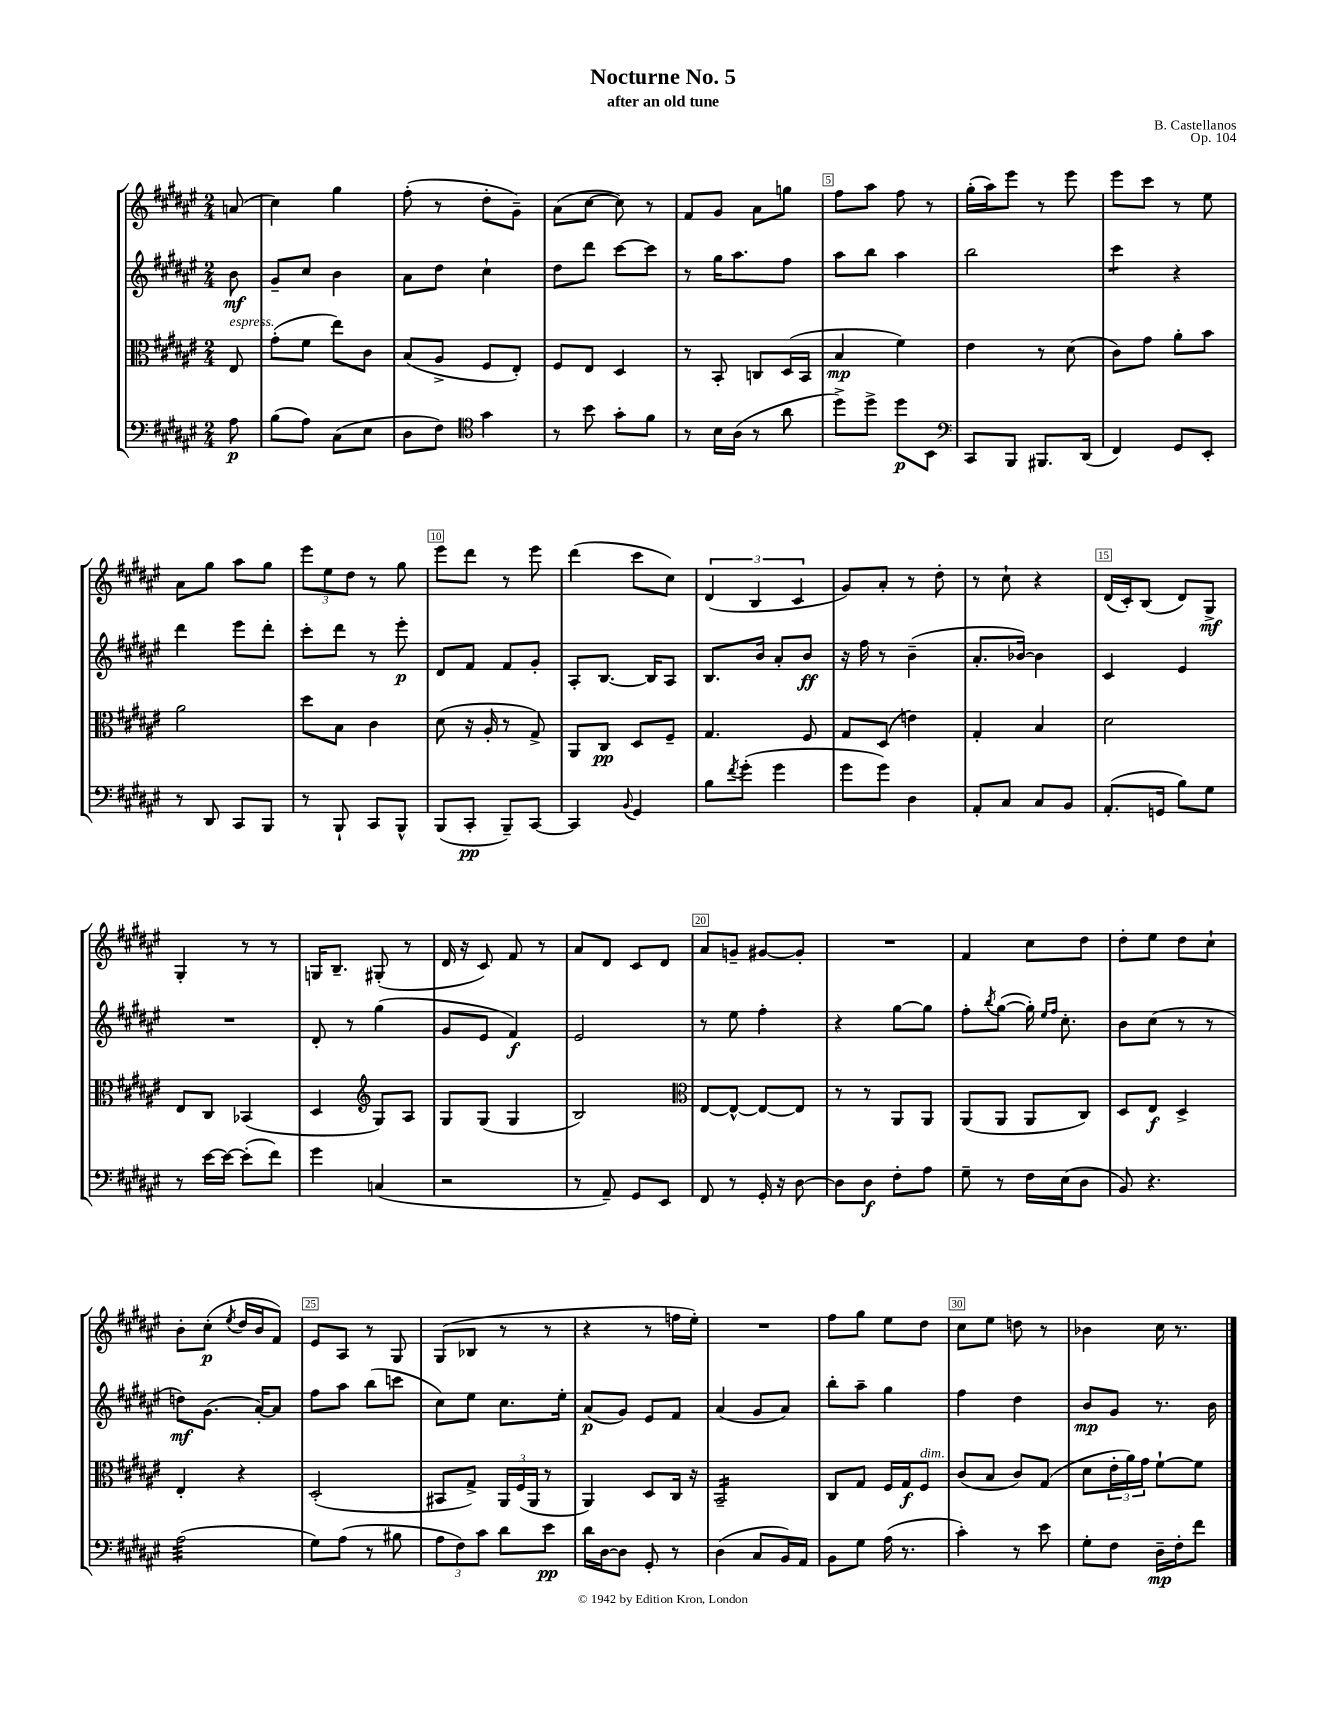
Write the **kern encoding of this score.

**kern	**kern	**kern	**kern
*staff4	*staff3	*staff2	*staff1
*clefF4	*clefC3	*clefG2	*clefG2
*k[f#c#g#d#a#e#]	*k[f#c#g#d#a#e#]	*k[f#c#g#d#a#e#]	*k[f#c#g#d#a#e#]
*M2/4	*M2/4	*M2/4	*M2/4
8A#\	8E#/	8b\	(8a/
=	=	=	=
(8B\L	(8g#'\L	8g#~/L	4cc#\)
8A#\J)	8f#\J	8cc#/J	.
(8C#\L	8ee#\L)	4b\	4gg#\
8E#\J	8c#\J	.	.
=	=	=	=
8D#\L	(8B/L	8a#\L	(8ff#'\
8F#\J)	8A#^/J	8dd#\J	8r
*clefC4	*	*	*
4g#\	8F#/L	4cc#`\	8dd#'\L
.	8E#'/J)	.	8g#~\J)
=	=	=	=
8r	8F#/L	8dd#\L	(8a#\L
8b\	8E#/J	8ddd#\J	[8cc#\J
8g#'\L	4D#/	[8ccc#\L	8cc#\])
8f#\J	.	8ccc#\]J	8r
=	=	=	=
8r	8r	8r	8f#/L
16B\LL	8BB'/	16gg#\LK	8g#/J
(16A#\JJ	.	8.aa#\	.
8r	8C/L	.	8a#\L
8a#\	(16D#/L	8ff#\J	8gg\J
.	16BB/JJ	.	.
=	=	=	=
8dd#^\L)	4B/	8aa#\L	8ff#\L
8dd#^\J	.	8bb\J	8aa#\J
8dd#\L	4f#\)	4aa#\	8ff#\
8BB\J	.	.	8r
=	=	=	=
*clefF4	*	*	*
8CC#/L	4e#\	2bb\	(16gg#'\LL
.	.	.	16aa#\J)
8BBB/J	.	.	8eee#\J
8.BBB#/L	8r	.	8r
.	(8d#\	.	8eee#\
(16DD#/Jk	.	.	.
=	=	=	=
4FF#/)	8c#\L)	4ccc#\	8eee#\L
.	8g#\J	.	8ccc#\J
8GG#/L	8a#'\L	4r	8r
8EE#'/J	8b\J	.	8ee#\
=	=	=	=
8r	2a#\	4ddd#\	8a#\L
8DD#/	.	.	8gg#\J
8CC#/L	.	8eee#\L	8aa#\L
8BBB/J	.	8ddd#'\J	8gg#\J
=	=	=	=
8r	8dd#\L	8ccc#'\L	12eee#\L
.	.	.	12ee#\
8BBB`/	8B\J	8ddd#\J	.
.	.	.	12dd#\J
8CC#/L	4c#\	8r	8r
8BBB^^/J	.	8eee#'\	8gg#\
=	=	=	=
(8BBB/L	(8d#\	8d#/L	8eee#\L
8CC#'/J	16r	8f#/J	8ddd#\J
.	16A#'/	.	.
8BBB~/L)	8r	8f#/L	8r
[8CC#/J	8G#^/)	8g#'/J	8eee#\
=	=	=	=
4CC#/]	8AA#/L	8A#'/L	(4ddd#\
.	8C#/J	[8.B/J	.
8qqBB/	.	.	.
4GG#/	8D#/L	.	8ccc#\L
.	.	16B/]LK	.
.	8F#~/J	8A#/J	8cc#\J)
=	=	=	=
8B\L	4.G#/	8.B/L	(6d#/
8qf#/	.	.	.
(8g#'\J	.	.	.
.	.	.	6B/
.	.	16b/Jk	.
4g#\	.	8a#'/L	.
.	.	.	6c#/
.	8F#/	8b/J	.
=	=	=	=
8g#\L	8G#/L	16r	8g#/L)
.	.	16ff#\	.
8g#\J)	(8D#/J	8r	8a#'/J
4D#\	4e\)	(4b~\	8r
.	.	.	8dd#'\
=	=	=	=
8AA#'/L	4G#'/	8.a#'/L	8r
8C#/J	.	.	8cc#`\
.	.	[16b-/Jk)	.
8C#/L	4B/	4b-\]	4r
8BB/J	.	.	.
=	=	=	=
(8.AA#'/L	2d#\	4c#/	(16d#/LL
.	.	.	16c#'/J)
.	.	.	(8B/J
16GG/Jk	.	.	.
8B\L)	.	4e#/	8d#/L)
8G#\J	.	.	8G#^/J
=	=	=	=
8r	8E#/L	2r	4G#'/
[16e#\LL	8C#/J	.	.
16e#\_JJ	.	.	.
(8e#'\]L	(4BB-/	.	8r
8f#\J)	.	.	8r
=	=	=	=
4g#\	4D#/	8d#'/	16G/LK
.	.	.	8.B~/J
.	.	8r	.
*	*clefG2	*	*
(4C/	8G#/L)	(4gg#\	(8G#'/
.	8A#/J	.	8r
=	=	=	=
2r	8G#/L	8g#/L	16d#/
.	.	.	16r
.	(8G#/J	8e#/J	8c#/)
.	4G#/	4f#/)	8f#/
.	.	.	8r
=	=	=	=
8r	2B/)	2e#/	8a#/L
8AA#~/)	.	.	8d#/J
8GG#/L	.	.	8c#/L
8EE#/J	.	.	8d#/J
=	=	=	=
*	*clefC3	*	*
8FF#/	[8E#/L	8r	8a#/L
8r	8E#^^/_J	8ee#\	8g~/J
16GG#'/	8E#/_L	4ff#'\	[8g#/L
16r	.	.	.
[8D#\	8E#/]J	.	8g#'/]J
=	=	=	=
8D#\]L	8r	4r	2r
8D#\J	8r	.	.
8F#'\L	8AA#/L	[8gg#\L	.
8A#\J	8AA#/J	8gg#\]J	.
=	=	=	=
8G#~\	(8AA#/L	8ff#'\L	4f#/
.	.	8qbb/	.
8r	8AA#/J	([8gg#\J	.
16F#\LL	8AA#/L	16gg#'\])	8cc#\L
.	.	16qqee#/LL	.
.	.	16qqff#/JJ	.
(16E#\J	.	8.cc#'\	.
8D#\J	8C#/J)	.	8dd#\J
=	=	=	=
8BB/)	8D#/L	8b\L	8dd#'\L
4.r	8E#/J	(8cc#\J	8ee#\J
.	4D#^/	8r	8dd#\L
.	.	8r	8cc#`\J
=	=	=	=
(2A#\	4E#'/	8dd\L)	8b'\L
.	.	(8.g#\J	(8cc#'\J
.	.	.	8qee#/
.	4r	.	16dd#/LL
.	.	[16a#'/LK)	16b/J
.	.	8a#/]J	8f#/J)
=	=	=	=
8G#\L)	(2D#'/	8ff#\L	8e#/L
(8A#\J	.	8aa#\J	8A#/J
8r	.	(8bb\L	8r
8B#\	.	8ccc\J	8G#/
=	=	=	=
12A#\L	8BB#/L	8cc#\L)	(8G#/L
12F#\)	.	.	.
.	8G#^/J)	8ee#\J	8B-/J
12c#\J	.	.	.
8d#\L	24AA#/LL	8.cc#\L	8r
.	(24F#/	.	.
.	24AA#/JJ	.	.
8e#\J	8r	.	8r
.	.	16ee#'\Jk	.
=	=	=	=
16d#\LL	4AA#/)	(8a#/L	4r
[16D#\J	.	.	.
8D#\]J	.	8g#/J)	.
8GG#'/	8D#/L	8e#/L	8r
8r	16C#/Jk	8f#/J	16ff\LL
.	16r	.	16ee#'\JJ)
=	=	=	=
(4D#\	2BB~/	(4a#/	2r
8C#/L	.	8g#/L	.
16BB/L)	.	8a#/J)	.
16AA#/JJ	.	.	.
=	=	=	=
8BB\L	8C#/L	8bb'\L	8ff#\L
8G#\J	8G#/J	8aa#~\J	8gg#\J
(16A#\	16F#/LL	4gg#\	8ee#\L
8.r	16G#/J	.	.
.	8F#/J	.	8dd#\J
=	=	=	=
4c#'\)	(8c#/L	4ff#\	8cc#\L
.	8B/J	.	8ee#\J
8r	8c#/L)	4dd#\	8dd\
8e#\	(8G#/J	.	8r
=	=	=	=
8G#'\L	8d#\L	8b/L	4b-\
8F#\J	24e#'\L	8g#/J	.
.	24a#\)	.	.
.	24g#\JJ	.	.
16D#~\LL	[8f#`\L	8.r	16cc#\
16F#'\J	.	.	8.r
8f#\J	8f#\]J	.	.
.	.	16b\	.
==	==	==	==
*-	*-	*-	*-
